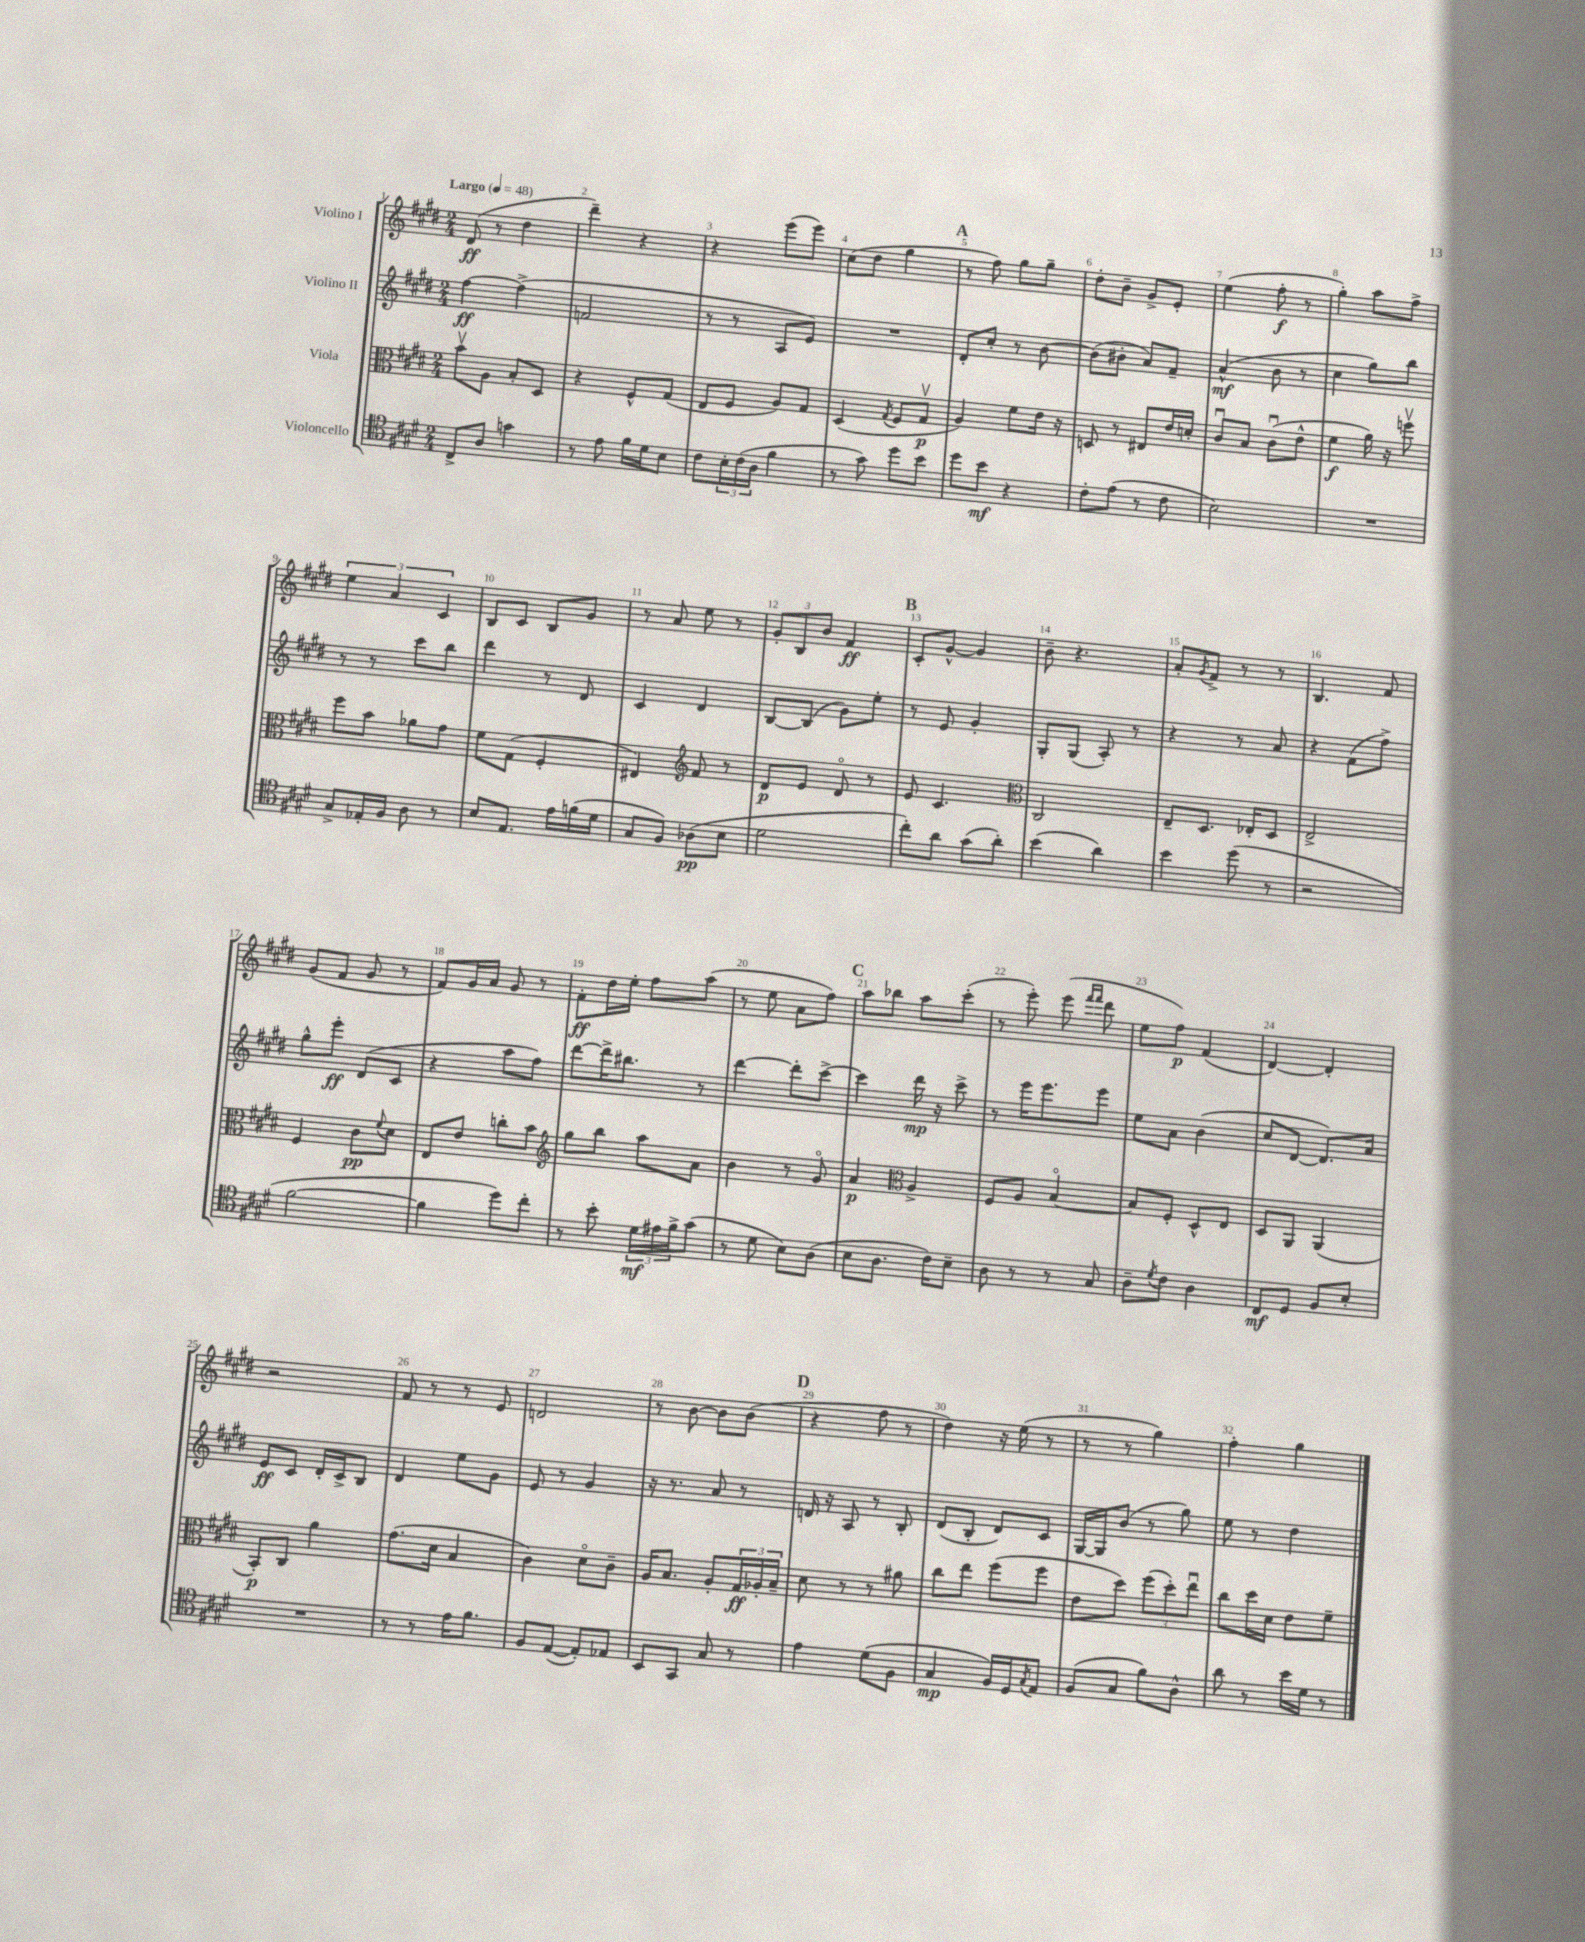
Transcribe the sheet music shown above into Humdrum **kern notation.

**kern	**kern	**kern	**kern
*staff4	*staff3	*staff2	*staff1
*clefC4	*clefC3	*clefG2	*clefG2
*k[f#c#g#d#]	*k[f#c#g#d#]	*k[f#c#g#d#]	*k[f#c#g#d#]
*M2/4	*M2/4	*M2/4	*M2/4
*MM48	*MM48	*MM48	*MM48
8C#^	8bv	[4ff#	(8d#
8A	8A	.	8r
4g	8B'	(4ff#^]	4dd#
.	8D#	.	.
=	=	=	=
8r	4r	2f	4ddd#~)
8e	.	.	.
16f#	8F#^^	.	4r
16d#	.	.	.
8B	(8G#	.	.
=	=	=	=
8c#	8E	8r	4r
24B'	8F#	8r	.
(24c#	.	.	.
24A	.	.	.
4f#	8A)	8A	(8eee
.	8G#	8e)	8eee)
=	=	=	=
8r	(4D#	2r	(8cc#
8g#)	.	.	8dd#
.	8qG#	.	.
8dd#	8F#	.	4gg#
8b	8G#v	.	.
=	=	=	=
8dd#	4A)	8d#'	8r
8b	.	8cc#'	8ff#)
4r	8f#	8r	8gg#
.	16e	[8b	8gg#~
.	16r	.	.
=	=	=	=
8c#'	8D	(8b]	8dd#'
(8e	8r	8b#'	8b~
8r	8E#	8a)	8g#^
8c#	16e	8f#~	8e'
.	16d'	.	.
=	=	=	=
2B)	8c#u	(4a^^	(4ee
.	8B	.	.
.	(8c#u	8b	8ff#'
.	8e^^	8r	8r
=	=	=	=
2r	4f#	4cc#	4gg#')
.	16a)	8gg#)	8aa
.	16r	.	.
.	8ffv	8bb	8ff#^
=	=	=	=
8G#^	8ff#	8r	6ee
16E-'	8b	8r	.
.	.	.	6a
16F#	.	.	.
8A	8a-	8ccc#	.
.	.	.	6c#
8r	8g#	8bb	.
=	=	=	=
8B	8f#	4ddd#	8B
8.E	(8G#	.	8c#
.	4F#'	8r	8B
16e	.	.	.
(16f	.	8d#	8g#
16d#	.	.	.
=	=	=	=
8G#	4E#)	4c#	8r
8F#)	.	.	8a
*	*clefG2	*	*
(8A-	8f#	4d#	8ee
8B	8r	.	8r
=	=	=	=
2d#	8d#	[8B	12g#'
.	.	.	12B
.	8e	(8B]	.
.	.	.	12b
.	8d#o	8g#)	4f#
.	8r	8ee'	.
=	=	=	=
8cc#')	8e	8r	8c#'
8a	4.c#	8e	[8g#^^
(8g#	.	4g#'	4g#]
8a')	.	.	.
=	=	=	=
*	*clefC3	*	*
(4b	2C#	8G#'	8b~
.	.	(8G#	4.r
4a)	.	8A')	.
.	.	8r	.
=	=	=	=
4b	8E~	4r	8a'
.	.	.	8qg#
.	8.D#	.	8f#^
(8dd#	.	8r	8r
.	16E-'	.	.
8r	8D#	8a	8r
=	=	=	=
2r	2E^	4r	4.B
.	.	(8f#	.
.	.	8ff#^)	8f#
=	=	=	=
[2f#	4F#	8gg#^^	(8g#
.	.	8eee'	8f#
.	8c#	(8d#	8g#
.	8qqf#	.	.
.	8d#	8c#	8r
=	=	=	=
4f#]	8E	4r	8f#)
.	8e	.	16g#
.	.	.	16a
8dd#)	8cc'	8aa	8g#
8cc#'	8b	8ff#)	8r
=	=	=	=
*	*clefG2	*	*
8r	8gg#	[8ddd#	8f#'
8b'	8bb	16ddd#^]	16dd#
.	.	8.bb#	16ee'
24d#	8aa	.	8ff#
24e#	.	.	.
24f#^	.	.	.
(8g#	8a	8r	(8aa
=	=	=	=
8r	4b	[4ddd#	8r
8d#	.	.	8ee
8B)	8r	8ddd#']	8a
(8A	8g#o	[8ccc#^	8ff#)
=	=	=	=
8B	4a	4ccc#]	8aa
8.A	.	.	8bb-
*	*clefC3	*	*
.	4A^	16ddd#	8aa
16c#)	.	16r	.
8B~	.	8ccc#^	(8ccc#'
=	=	=	=
8A	8F#	8r	8r
8r	8A	16eee	8eee')
.	.	8.eee	.
8r	[4Bo	.	(8eee
.	.	.	16qqfff#
.	.	.	16qqfff#
8G#	.	8eee	8ddd#
=	=	=	=
8A~	8B]	8ee	8ee
8qd#	.	.	.
8c#	8F#'	8a	8ff#)
4A	8D#^^	(4b	(4f#
.	8E	.	.
=	=	=	=
8C#	8D#	8cc#	[4d#)
8D#	8AA	[8d#	.
8F#	(4AA	8.d#])	4d#']
8B'	.	.	.
.	.	16a	.
=	=	=	=
2r	8BB')	8e	2r
.	8C#	8c#	.
.	4a	16d#'	.
.	.	16c#^	.
.	.	8B	.
=	=	=	=
8r	(8.g#	4d#	8f#
8r	.	.	8r
.	16d#	.	.
16e	4B	8ee	8r
8.f#	.	.	.
.	.	8g#	8e
=	=	=	=
8F#	4c#)	8e	2d
([8E	.	8r	.
8E'])	8d#o	4g#	.
8E-	8c#~	.	.
=	=	=	=
8BB	16A	16r	8r
.	8.B	8.r	.
8GG#	.	.	[8b
8G#	8A'	8a	8b]
8r	24G#	8r	(8b
.	24A-'	.	.
.	24B~	.	.
=	=	=	=
4e	8d#	16d	4r
.	.	16r	.
.	8r	8A	.
(8d#	8r	8r	8ff#
8F#	8a#	8B'	8r
=	=	=	=
4G#	8cc#	(8d#	4dd#)
.	8ee	8B'	.
16F#)	(8ff#	8d#)	16r
16D#	.	.	(16ee
8qG#	.	.	.
8E	8ff#	8c#	8r
=	=	=	=
(8F#	8e	[16G#	8r
.	.	16G#]	.
8G#	8dd#)	(8b	8r
8f#)	(12ff#	8r	4gg#)
.	12dd#')	.	.
8A^^	.	8gg#)	.
.	12eeu	.	.
=	=	=	=
8a	8cc#	8ee	4ff#'
8r	16dd#	8r	.
.	16d#	.	.
16b	8e	4dd#	4gg#
16d#	.	.	.
8r	8f#~	.	.
==	==	==	==
*-	*-	*-	*-
